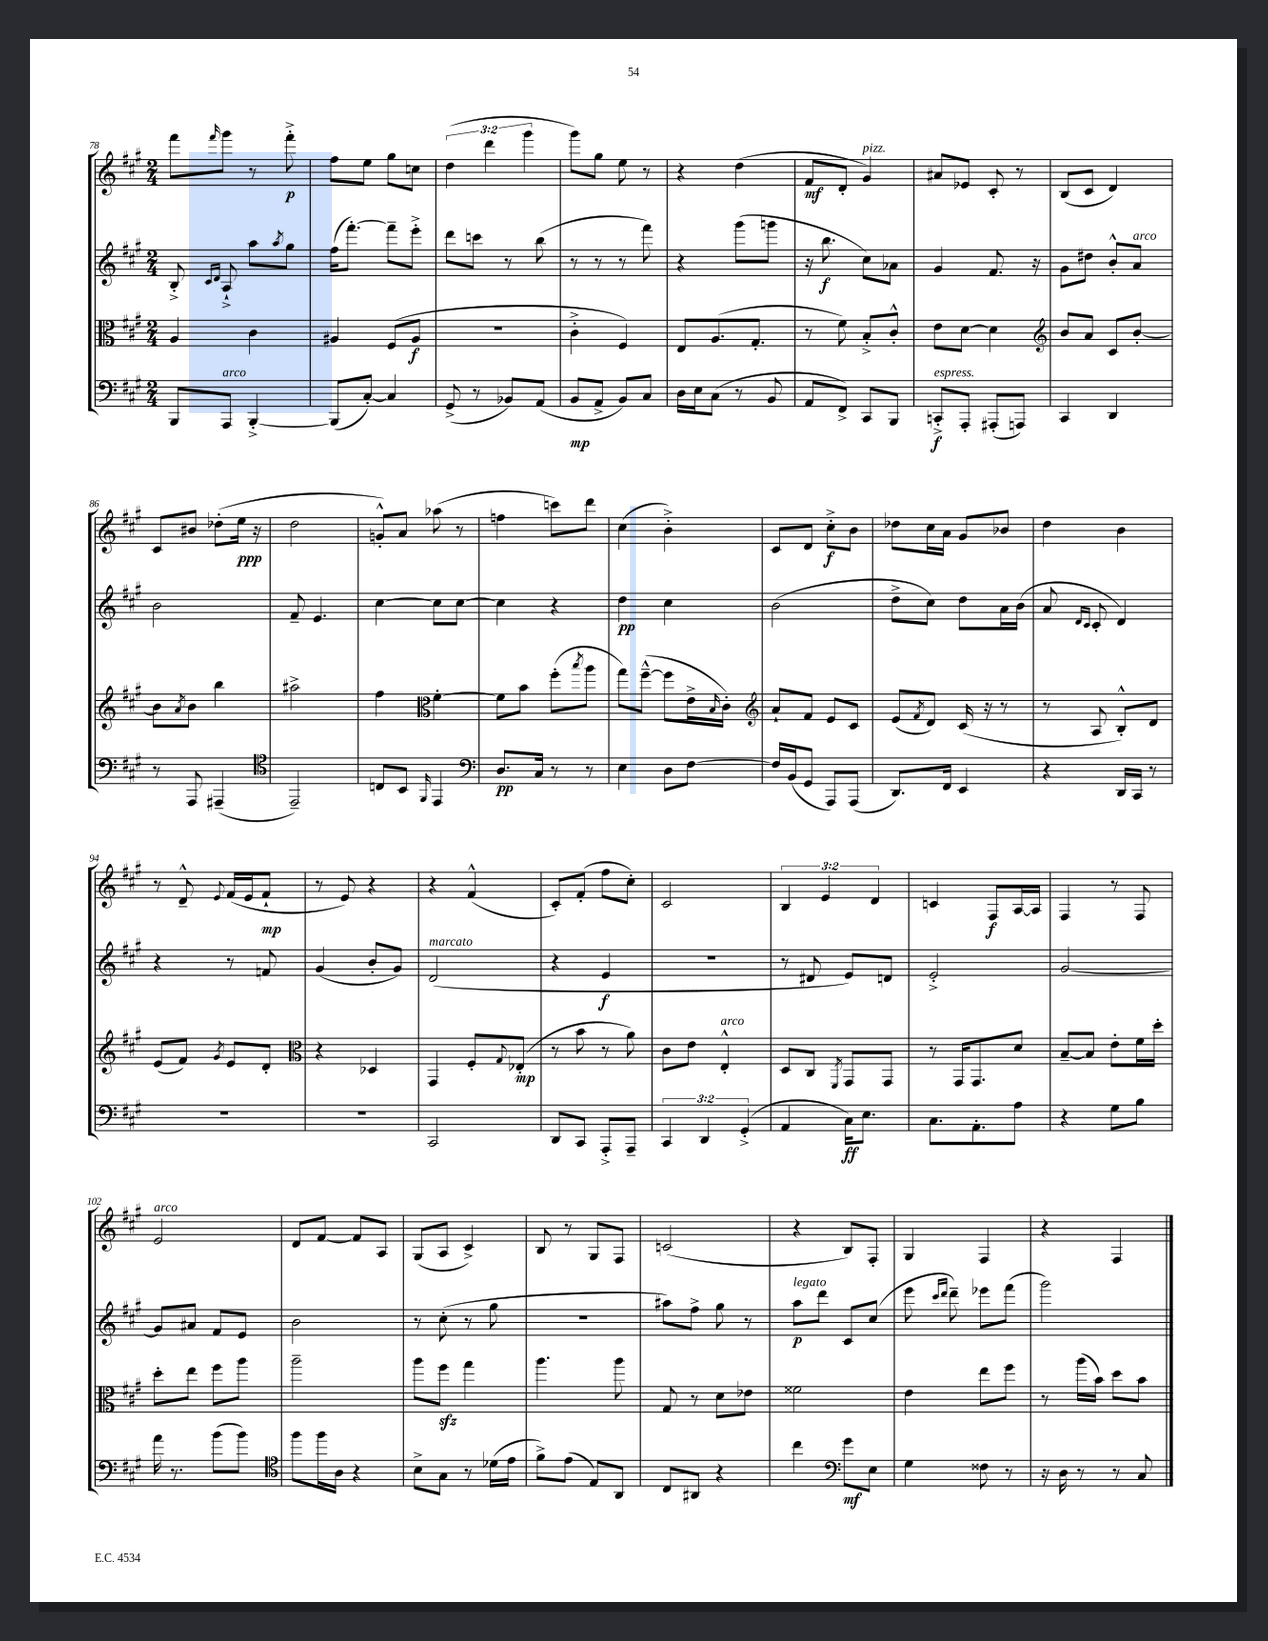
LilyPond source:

<<
\new StaffGroup <<
\new Staff = "s0" {
    \clef treble \key a \major \numericTimeSignature \time 2/4 \override Staff.TupletNumber.text = #tuplet-number::calc-fraction-text
    fis'''8 \grace { fis'''16 } gis'''8 r8 fis'''8-.->\p |
    fis''8 e''8 gis''8 c''8 |
    \tuplet 3/2 { d''4( d'''4 gis'''4 } |
    gis'''8) gis''8 e''8 r8 |
    r4 d''4( |
    fis'8\mf d'8-. gis'4^\markup { \italic "pizz." }) |
    ais'8 ees'8 cis'8-. r8 |
    b8( cis'8 d'4) |
    cis'8 bis'8 des''8-.( e''16\ppp r16 |
    d''2 |
    g'8-.-^) a'8 aes''8( r8 |
    f''4 c'''8) d'''8 |
    cis''4( b'4-.->) |
    cis'8 d'8 cis''8-.->\f b'8 |
    des''8 cis''16 a'16 gis'8 bes'8 |
    d''4 b'4 |
    r8 d'8---^ \appoggiatura { e'8 } fis'16( e'16 fis'8-!\mp |
    r8 e'8) r4 |
    r4 fis'4-^( |
    cis'8-.) fis'8-.( fis''8 cis''8-.) |
    cis'2 |
    \tuplet 3/2 { b4 e'4 d'4 } |
    c'4 fis8\f a16~ a16 |
    fis4 r8 fis8 |
    e'2^\markup { \italic "arco" } |
    d'8 fis'8~ fis'8 a8 |
    gis8( a8 cis'4->) |
    b8 r8 gis8 fis8 |
    c'2( |
    r4 b8) fis8-. |
    gis4 fis4 |
    r4 fis4 \bar "|." |
}
\new Staff = "s1" {
    \clef treble \key a \major \numericTimeSignature \time 2/4
    b8-.-> \grace { cis'16 d'16 } a8-!-> a''8 \acciaccatura { a''8 } gis''8 |
    fis''16( fis'''8.~-.) fis'''8-- e'''8-.-> |
    d'''8 c'''8 r8 b''8( |
    r8 r8 r8 fis'''8) |
    r4 gis'''8( g'''8 |
    r16 b''8.\f cis''8) aes'8 |
    gis'4 fis'8. r16 |
    gis'8 dis''8 b'8-.-^ a'8^\markup { \italic "arco" } |
    b'2 |
    fis'8-- e'4. |
    cis''4~ cis''8 cis''8~ |
    cis''4 r4 |
    d''4\pp cis''4 |
    b'2( |
    d''8-> cis''8) d''8 a'16 b'16( |
    a'8 \grace { d'16 cis'16 } cis'8-. d'4) |
    r4 r8 f'8 |
    gis'4( b'8-. gis'8) |
    d'2^\markup { \italic "marcato" }( |
    r4 e'4\f |
    R2 |
    r8 dis'8 e'8) d'8 |
    e'2-.-> |
    gis'2~ |
    gis'8 ais'8 fis'8 e'8 |
    b'2 |
    r8 cis''8-.( r8 gis''8 |
    r2 |
    ais''8) fis''8-> gis''8 r8 |
    a''8\p^\markup { \italic "legato" } d'''8 cis'8 cis''8( |
    e'''8 \grace { cis'''16 d'''16 } d'''8--) ees'''8 fis'''8( |
    gis'''2) \bar "|." |
}
\new Staff = "s2" {
    \clef alto \key a \major \numericTimeSignature \time 2/4
    a4 cis'4 |
    ais4 fis8( ais8\f |
    R2 |
    cis'4-.-> fis4) |
    e8 a8.( gis8.-. |
    r8 fis'8) b8-.-> cis'8-.-^ |
    e'8 d'8~ d'4 |
    \clef treble b'8 a'8 cis'8 b'8~-. |
    b'8 \acciaccatura { a'8 } b'8 b''4 |
    ais''2-> |
    fis''4 \clef alto fis'4~-. |
    fis'8 b'8 fis''8-.( \acciaccatura { b''8 } a''8 |
    gis''8) fis''8~---^( fis''8 e'16-> \grace { b16 } cis'16-.) |
    \clef treble a'8-! fis'8 e'8 cis'8 |
    e'8( \acciaccatura { fis'8 } d'8) cis'16( r16 r8 |
    r8 a8 b8-.-^) d'8 |
    e'8( fis'8) \acciaccatura { gis'8 } e'8 d'8-. |
    \clef alto r4 des4 |
    gis,4 fis8-. \appoggiatura { gis8 } ees8-.\mp( |
    r8 b'8 r8 a'8) |
    cis'8 e'8 e4-.-^^\markup { \italic "arco" } |
    d8 cis8 \acciaccatura { fis,8 } gis,8 gis,8 |
    r8 gis,16 gis,8. d'8 |
    b8~-- b8 e'8-. fis'16 d''16-. |
    d''8-. e''8 fis''8 a''8 |
    a''2-- |
    a''8 fis''8\sfz gis''4 |
    a''4. a''8 |
    gis8 r8 d'8 ees'8 |
    fisis'2 |
    e'4 e''8 fis''8 |
    r8 a''16( b'16) d''8 b'8 \bar "|." |
}
\new Staff = "s3" {
    \clef bass \key a \major \numericTimeSignature \time 2/4 \override Staff.TupletNumber.text = #tuplet-number::calc-fraction-text
    b,,8 a,,8^\markup { \italic "arco" } b,,4~-.-> |
    b,,8( cis8~-.) cis4 |
    gis,8->( r8 bes,8) a,8( |
    b,8\mp a,8-> b,8) cis8 |
    d16 e16 cis8( r8 b,8 |
    a,8 fis,8->) cis,8 b,,8 |
    c,8-.->\f^\markup { \italic "espress." } a,,8-. ais,,8-.( a,,8) |
    cis,4 d,4 |
    r8 a,,8 ais,,4--( |
    \clef tenor e,2--) |
    c8 b,8 \grace { fis,16 } e,4 |
    \clef bass d8.\pp cis16 r8 r8 |
    e4 d8 fis8~ |
    fis16 b,16( gis,8 a,,8) a,,8( |
    d,8.) fis,16 e,4 |
    r4 d,16 cis,16 r8 |
    R2 |
    R2 |
    cis,2 |
    d,8 cis,8 a,,8-.-> a,,8-- |
    \tuplet 3/2 { cis,4 d,4 gis,4-.->( } |
    a,4 cis16\ff) e8. |
    cis8. a,8.-. a8 |
    r4 gis8 b8 |
    a'16 r8. b'8( b'8) |
    \clef tenor fis''8 fis''16 a16 r4 |
    b8-> gis8 r8 des'16( e'16 |
    fis'8->) e'8( e8) a,8 |
    cis8 ais,8 r4 |
    cis''4 \clef bass gis'8\mf e8 |
    gis4 fisis8 r8 |
    r16 d16 r8 r8 cis8 \bar "|." |
}
>>
>>
\layout { \context { \Score currentBarNumber = #78 } }
